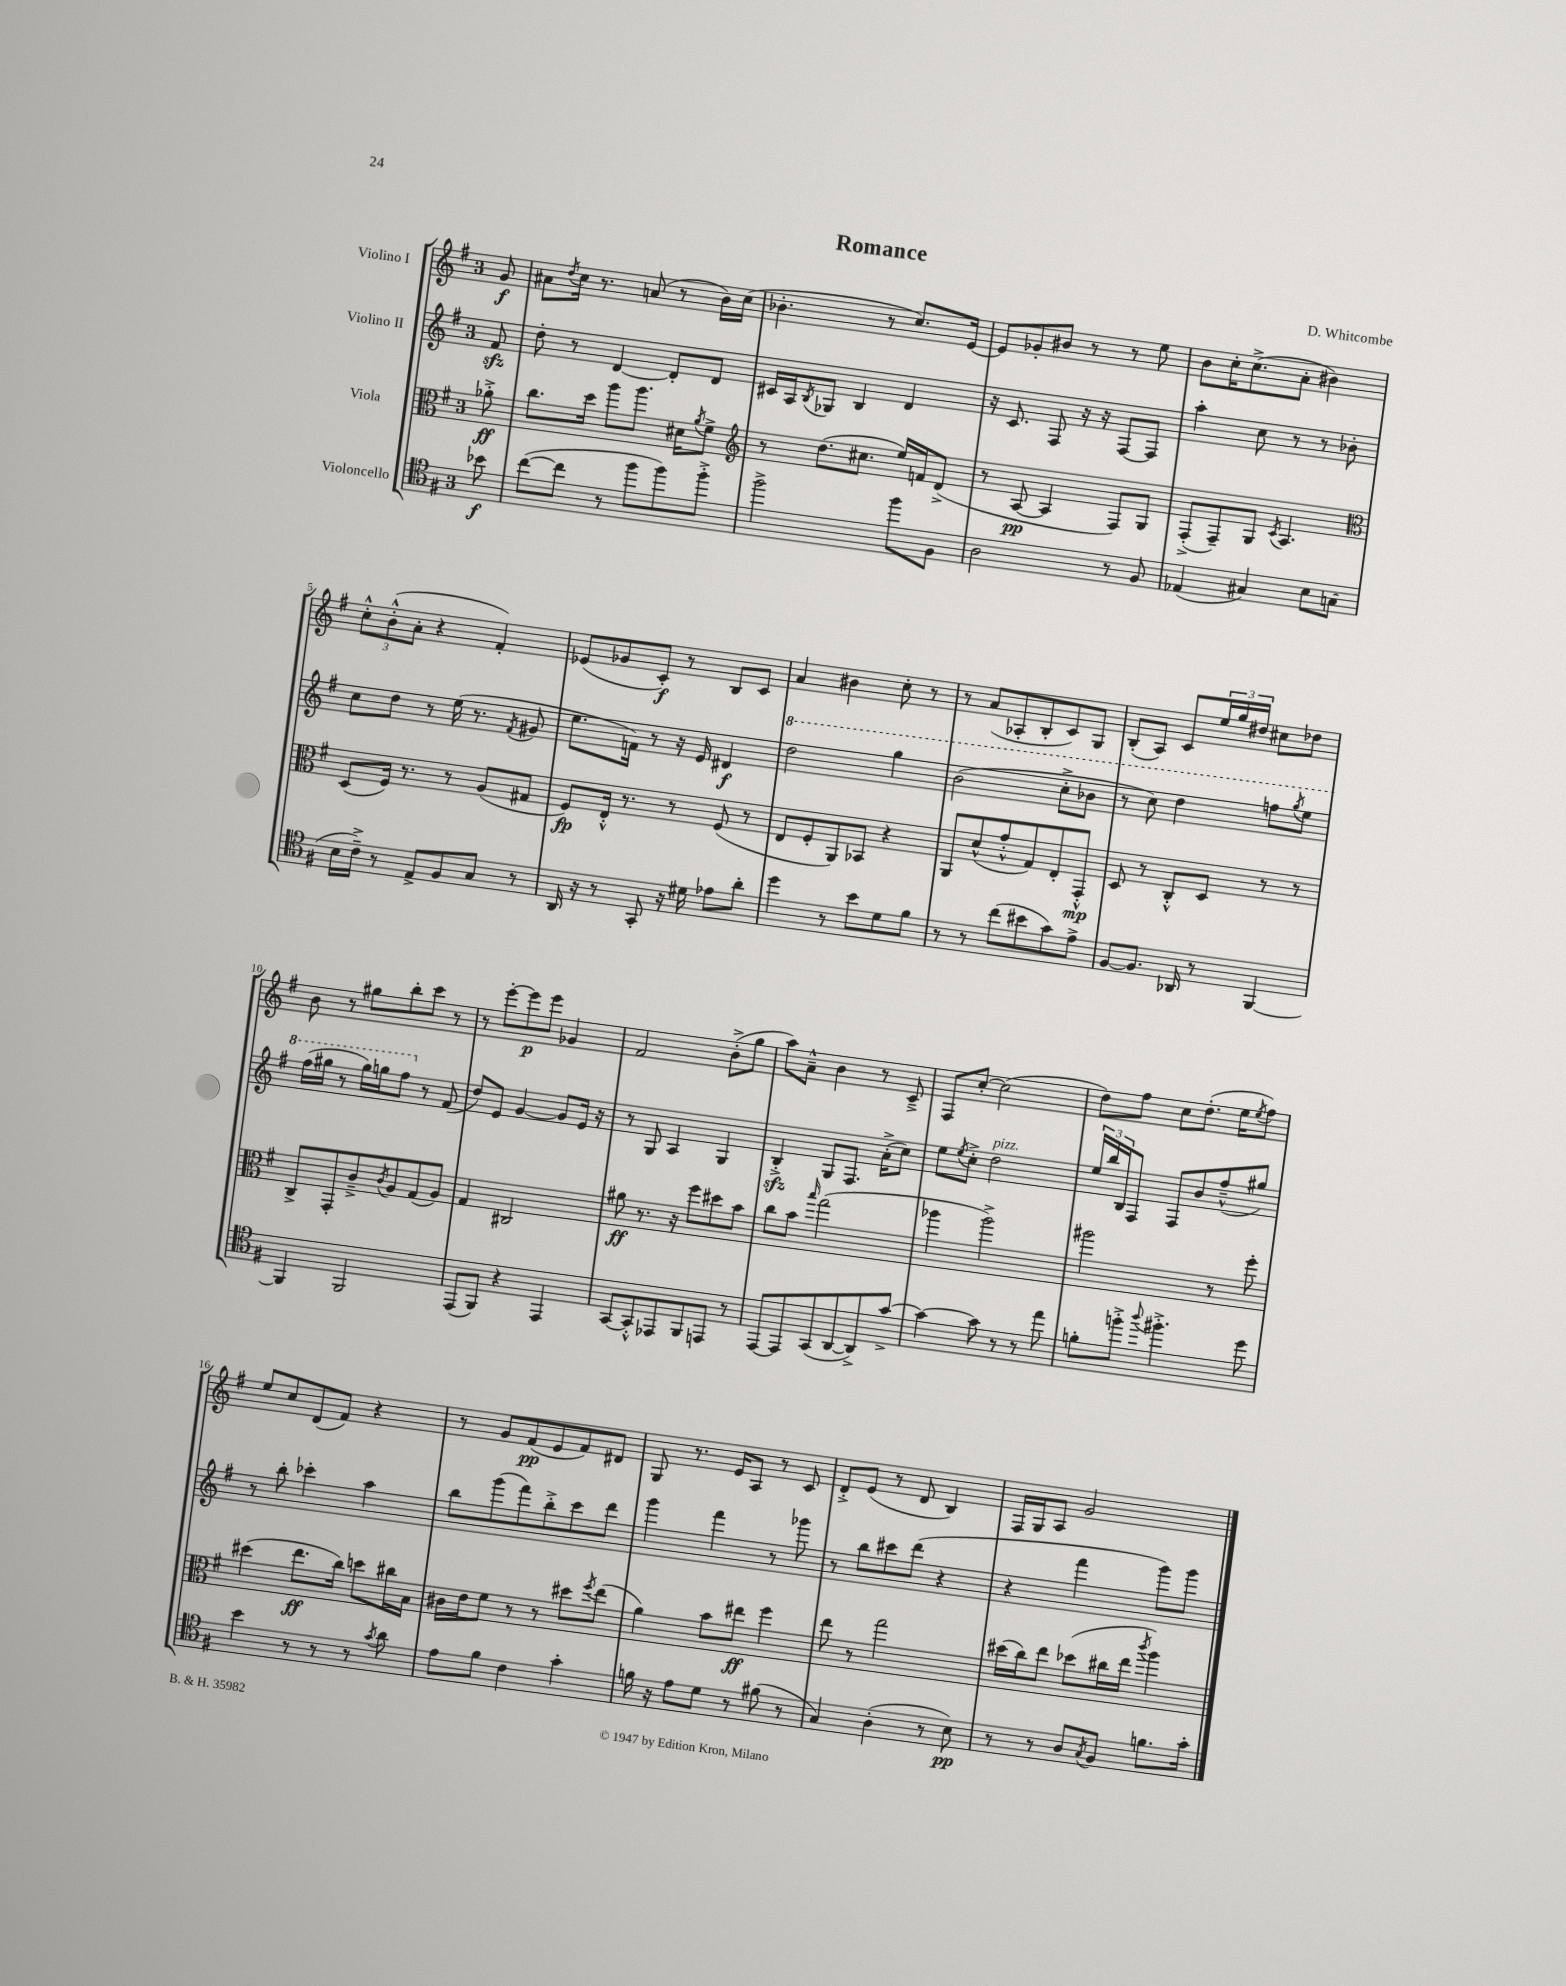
\header { title = "Romance" composer = "D. Whitcombe" }
<<
\new StaffGroup <<
\new Staff = "s0" \with { instrumentName = "Violino I" } {
    \clef treble \key g \major \once \override Staff.TimeSignature.style = #'single-digit \time 3/4 \partial 8
    g'8\f |
    ais'8 \acciaccatura { d''8 } c''16 r8. a'8( r8 b'16) c''16( |
    bes'4.-. r8 c''8.) e'16~ |
    e'8 ges'8-. bis'8 r8 r8 e''8 |
    b'8 c''16-. c''8.->( a'8-. bis'4) |
    \tuplet 3/2 { c''8-.-^ b'8-.-^( a'8-. } r4 fis'4-.) |
    ees'8( ges'8 c'8-.\f) r8 b8 c'8 |
    a'4 bis'4 c''8-. r8 |
    r8 a'8( aes8-. b8-. c'8) g8 |
    b8-.( a8) c'8 \tuplet 3/2 { e''16 g''16 dis''16 } cis''8 des''8 |
    b'8 r8 gis''8 b''8-. c'''8 r8 |
    r8 e'''8~-. e'''8\p e'''8 ges'4 |
    fis'2 b'8-.->( g''8 |
    a''8) a'8---^ b'4 r8 c'8---> |
    fis8 c''8~-. c''2( |
    d''8) fis''8 c''8 d''8.-.( e''16 \acciaccatura { e''8 } fis''8) |
    e''8 c''8 d'8( fis'8) r4 |
    r8 g'8 fis'8\pp( e'8 fis'8) dis'8 |
    g8 r8. e'16 a8 r8 c'8 |
    d'8-.-> e'8( r8 d'8 b4) |
    fis16 g16 a8 g'2 \bar "|." |
}
\new Staff = "s1" \with { instrumentName = "Violino II" } {
    \clef treble \key g \major \once \override Staff.TimeSignature.style = #'single-digit \time 3/4 \partial 8
    fis'8\sfz |
    d''8-. r8 d'4~ d'8-. d'8 |
    cis'16 a16 \acciaccatura { b8 } ges8 b4 d'4 |
    r16 c'8. fis8 r16 r16 fis8~ fis8 |
    a''4-. c''8 r8 r8 bes'8-. |
    c''8 d''8 r8 e''16( r8. \acciaccatura { fis'8 } gis'8 |
    e''8. f'16) r8 r16 e'16 dis'4\f |
    \ottava #1 d'''2 g'''4 |
    b''2( c'''8-.-> bes''8 |
    r8 c'''8) d'''4 f'''8 \acciaccatura { g'''8 } e'''8 |
    fis'''16( gis'''16 r8 gis'''16) g'''16 fis'''8 \ottava #0 r8 fis'8( |
    d''8) e'8 g'4~ g'8 e'16 r16 |
    r8 g8 a4 g4 |
    b4-.->\sfz g8 fis8. a'16-.->( c''8) |
    e''8 \acciaccatura { e''8 } c''8-.-> d''2^\markup { \italic "pizz." } |
    \tuplet 3/2 { e''16 b''16 b16 } fis8 fis8 b'8 fis''8---^( gis''8) |
    r8 b''8-. ces'''4-. a''4 |
    b''8 g'''8( fis'''8) b''8-.-> c'''8 d'''8 |
    g'''4 fis'''4 r8 ges'''8 |
    r8 b''8 cis'''8 d'''8( r4 |
    r4 fis'''4 g'''8) g'''8 \bar "|." |
}
\new Staff = "s2" \with { instrumentName = "Viola" } {
    \clef alto \key g \major \once \override Staff.TimeSignature.style = #'single-digit \time 3/4 \partial 8
    aes'8-.->\ff |
    c''8. d''16 a''8 a''8. dis'16 \acciaccatura { a'8 } fis'8-> |
    \clef treble r8 d''8.( cis''8. e''16) f'16 d'8->( |
    r8 a8~\pp a4 fis8) g8 |
    fis8-.->( fis8--) g8 \acciaccatura { c'8 } a4. |
    \clef alto d8( fis16) r8. r8 a8( gis8 |
    fis8\fp) e16-.-^ r8. r8 fis8( r8 |
    e8 fis8-. a,8) bes,8 r4 |
    a,8 d'8-^( g'8-.-^ g8) e8-. g,8-.-^\mp |
    d8 r8 c8-.-^ d8 r8 r8 |
    c8-> g,8-. c'8---> \acciaccatura { c'8 } a8 g8( a8) |
    g4 cis2 |
    ais'8\ff r8. r16 fis''8 dis''8 b'8 |
    c''8 b'8 \grace { b''16 } g''2( |
    aes''4 aes''2->) |
    ais''2 r8 fis''8-. |
    dis''4( e''8.\ff c''16) d''8 cis''16 b16 |
    cis'16 e'16 fis'8 r8 r8 dis''8 \acciaccatura { fis''8 } e''8( |
    a'4) b'8 eis''8\ff fis''4 |
    e''8 r8 g''2 |
    dis''16( c''16) e''8 des''8( cis''16 e''16 \acciaccatura { c'''8 } a''4) \bar "|." |
}
\new Staff = "s3" \with { instrumentName = "Violoncello" } {
    \clef tenor \key g \major \once \override Staff.TimeSignature.style = #'single-digit \time 3/4 \partial 8
    bes'8\f |
    c''8~( c''8 r8 fis''8 fis''8) fis''8-.-> |
    fis''2-> fis''8 fis8 |
    a2 r8 fis8 |
    ees4( gis4) b8 g8( |
    b16 c'16--->) r8 e8-> fis8 g8 r8 |
    a,16 r16 r8 g,8-. r16 dis'16 ees'8 a'8-. |
    d''4 r8 b'8 d'8 fis'8 |
    r8 r8 c''8( bis'8 g'8) e'8-> |
    fis8~ fis8. aes,16 r8 fis,4~ |
    fis,4 fis,2 |
    e,8( fis,8) r4 e,4 |
    g,8~ g,8-.-^ ees,8 fis,8 e,8 r8 |
    e,8~ e,8 g,8( a,8~ a,8->) g'8~-> |
    g'4~ g'8 r8 r8 e''8 |
    f'8-. f''8-.-> \appoggiatura { a''8 } fis''4.-.-> d''8 |
    b'4 r8 r8 r8 \acciaccatura { g'8 } a'8 |
    e'8 fis'8 c'4 g'4-. |
    f'16 r16 e'8 d'8 r8 fis'8( r8 |
    g4) a4-.( r8 b8\pp) |
    r8 r8 a8 \acciaccatura { g8 } fis8 f'8. g'16-. \bar "|." |
}
>>
>>
